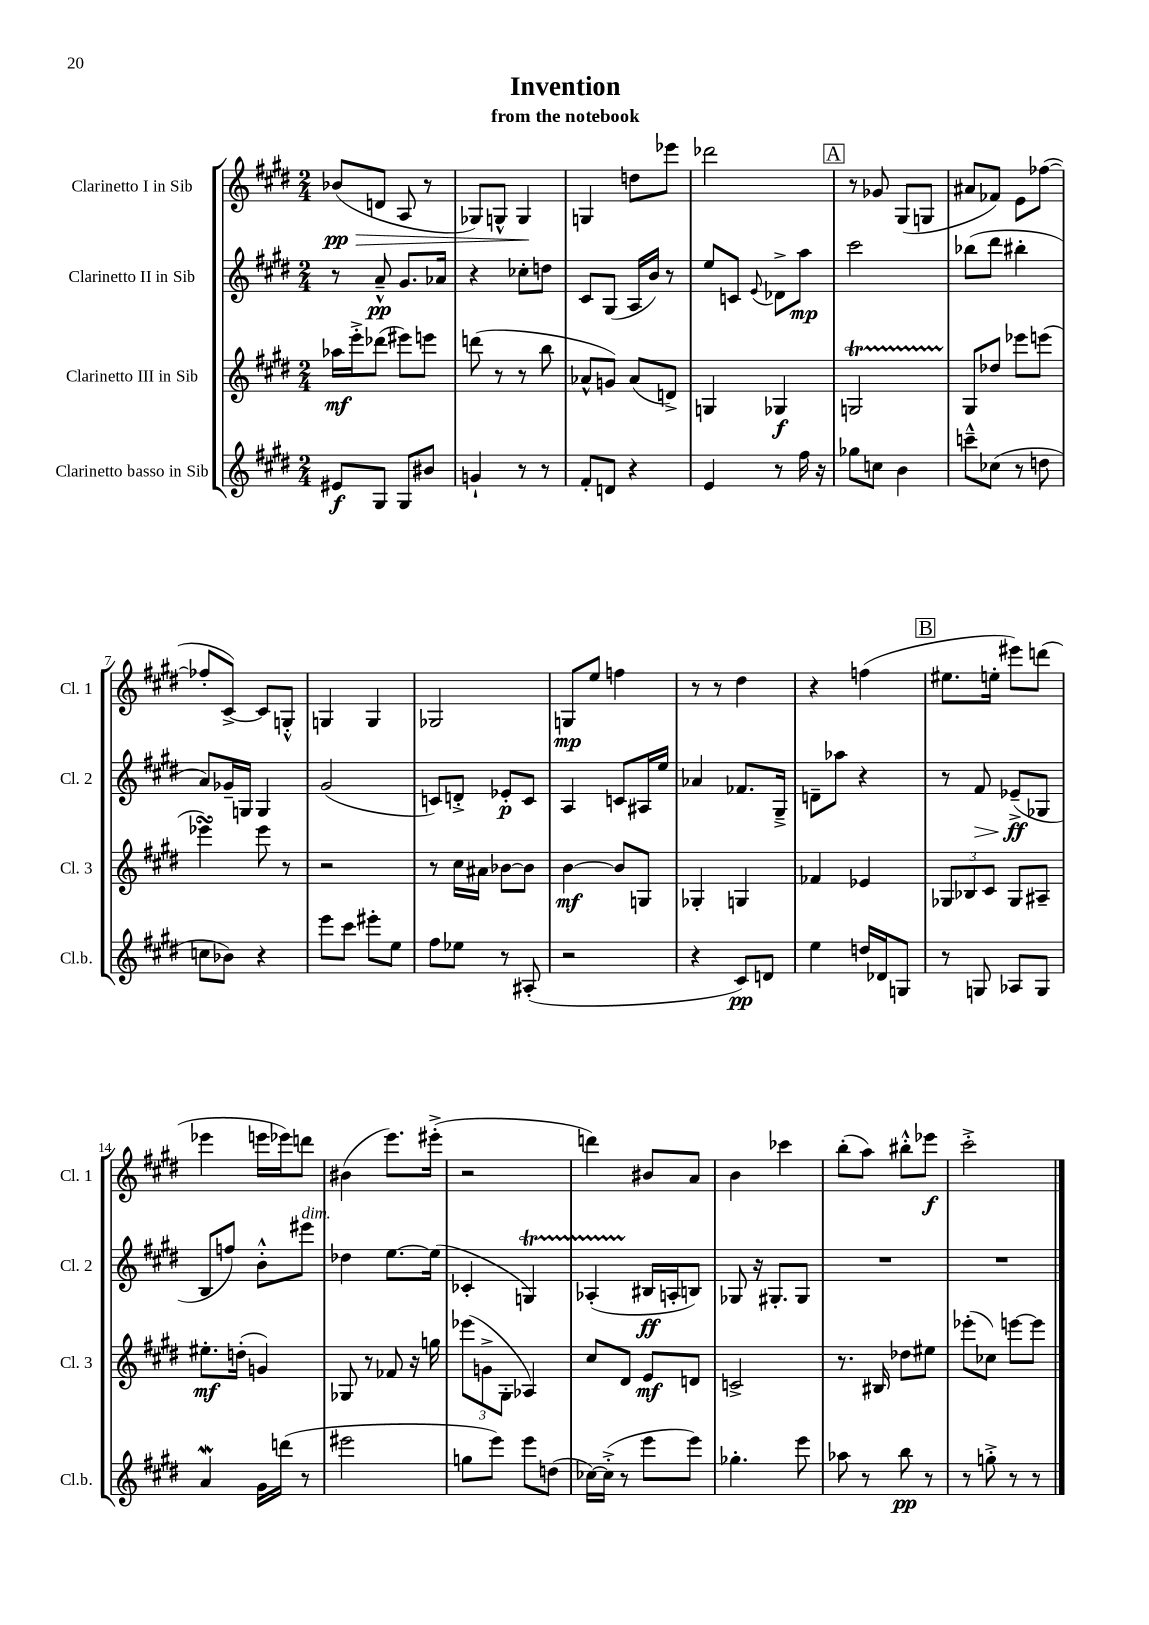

**kern	**dynam	**kern	**dynam	**kern	**dynam	**kern	**dynam
*part4	*part4	*part3	*part3	*part2	*part2	*part1	*part1
*staff4	*staff4	*staff3	*staff3	*staff2	*staff2	*staff1	*staff1
*I"Clarinetto basso in Sib	*	*I"Clarinetto III in Sib	*	*I"Clarinetto II in Sib	*	*I"Clarinetto I in Sib	*
*I'Cl.b.	*	*I'Cl. 3	*	*I'Cl. 2	*	*I'Cl. 1	*
*clefG2	*	*clefG2	*	*clefG2	*	*clefG2	*
*k[f#c#g#d#]	*	*k[f#c#g#d#]	*	*k[f#c#g#d#]	*	*k[f#c#g#d#]	*
*M2/4	*	*M2/4	*	*M2/4	*	*M2/4	*
=1	=1	=1	=1	=1	=1	=1	=1
!	!	!	!	!	!	!	!LO:HP:b
8e#X/L	f	16aa-X\LL	mf	8r	.	(8b-X/L	> pp
.	.	16eee'^\J	.	.	.	.	.
8G#/J	.	(8ddd-X\J	.	8a~^^/	pp	8dn/J	.
8G#/L	.	8eee#X\L)	.	8.g#/L	.	8A/	.
8b#X/J	.	8eeen\J	.	.	.	8r	.
.	.	.	.	16a-X/Jk	.	.	.
=2	=2	=2	=2	=2	=2	=2	=2
4gn`/	.	(8dddn\	.	4r	.	8G-X/L)	.
.	.	8r	.	.	.	8Gn^^/J	.
8r	.	8r	.	8cc-X'\L	.	4G/	.
8r	.	8bb\	.	8ddn\J	.	.	.
.	.	.	.	.	.	.	]
=3	=3	=3	=3	=3	=3	=3	=3
8f#'/L	.	8a-X^^/L	.	8c#/L	.	4Gn/	.
8dn/J	.	8gn/J)	.	(8G#/J	.	.	.
4r	.	(8a-/L	.	16A/LL	.	8ddn\L	.
.	.	.	.	16b/JJ)	.	.	.
.	.	8dn^/J)	.	8r	.	8eee-X\J	.
=4	=4	=4	=4	=4	=4	=4	=4
4e/	.	4Gn/	.	8ee/L	.	2ddd-X\	.
.	.	.	.	8cn/J	.	.	.
.	.	.	.	8qqe/	.	.	.
8r	.	4G-X/	f	8d-X^\L	.	.	.
16ff#\	.	.	.	8aa\J	mp	.	.
16r	.	.	.	.	.	.	.
!!LO:REH:place=s1:t=A
=5	=5	=5	=5	=5	=5	=5	=5
8gg-X\L	.	2GnT/	.	2ccc#\	.	8r	.
8ccn\J	.	.	.	.	.	8g-X/	.
4b\	.	.	.	.	.	(8G#/L	.
.	.	.	.	.	.	8Gn/J	.
=6	=6	=6	=6	=6	=6	=6	=6
8cccn~^^\L	.	8G#/L	.	(8bb-X\L	.	8a#X/L	.
(8cc-X\J	.	8dd-X/J	.	8ddd#\J	.	8f-X/J)	.
8r	.	8eee-X\L	.	4bb#X'\	.	8e\L	.
8ddn\	.	(8eeen\J	.	.	.	([8ff-X\J	.
!!LO:LB:g=z
=7	=7	=7	=7	=7	=7	=7	=7
8ccn\L	.	4eee-XsSSs\)	.	8a/L)	.	8ff-X'/L]	.
8b-X\J)	.	.	.	16g-X~/L	.	[8c#^/J)	.
.	.	.	.	16Gn/JJ	.	.	.
4r	.	8eee-\	.	4G/	.	8c#/L]	.
.	.	8r	.	.	.	8Gn'^^/J	.
=8	=8	=8	=8	=8	=8	=8	=8
8eee\L	.	2r	.	(2g#/	.	4Gn/	.
8ccc#\J	.	.	.	.	.	.	.
8eee#X'\L	.	.	.	.	.	4G/	.
8ee\J	.	.	.	.	.	.	.
=9	=9	=9	=9	=9	=9	=9	=9
8ff#\L	.	8r	.	8cn/L)	.	2G-X/	.
8ee-X\J	.	16cc#\LL	.	8dn'^/J	.	.	.
.	.	16a#X\JJ	.	.	.	.	.
8r	.	[8b-X\L	.	8e-X'/L	p	.	.
(8A#X'/	.	8b-\J]	.	8c/J	.	.	.
=10	=10	=10	=10	=10	=10	=10	=10
2r	.	[4b\	mf	4A/	.	8Gn/L	mp
.	.	.	.	.	.	8ee/J	.
.	.	8b/L]	.	8cn/L	.	4ffn\	.
.	.	8Gn/J	.	16A#X/L	.	.	.
.	.	.	.	16ee/JJ	.	.	.
=11	=11	=11	=11	=11	=11	=11	=11
4r	.	4G-X'/	.	4a-X/	.	8r	.
.	.	.	.	.	.	8r	.
8c#/L)	pp	4Gn/	.	8.f-X/L	.	4dd#\	.
8dn/J	.	.	.	.	.	.	.
.	.	.	.	16G#~^/Jk	.	.	.
=12	=12	=12	=12	=12	=12	=12	=12
4ee\	.	4f-X/	.	8dn~\L	.	4r	.
.	.	.	.	8aa-X\J	.	.	.
16ddn/LL	.	4e-X/	.	4r	.	(4ffn\	.
16d-X/J	.	.	.	.	.	.	.
8Gn/J	.	.	.	.	.	.	.
!!LO:REH:place=s1:t=B
=13	=13	=13	=13	=13	=13	=13	=13
8r	.	12G-X/L	.	8r	.	8.ee#X\L	.
.	.	12B-X/	.	.	.	.	.
!	!	!	!	!	!LO:HP:b	!	!
8Gn/	.	.	.	8f#/	>	.	.
.	.	12c#/J	.	.	.	.	.
.	.	.	.	.	.	16een'\Jk	.
8A-X/L	.	8G-/L	.	(8e-X~^/L	ff	8eee#X\L)	.
8G/J	.	8A#X~/J	.	8G-X/J	]	(8dddn\J	.
!!LO:LB:g=z
=14	=14	=14	=14	=14	=14	=14	=14
4aw/	.	8.ee#X'\L	mf	8B/L	.	4eee-X\	.
.	.	.	.	8ffn/J)	.	.	.
.	.	(16ddn'\Jk	.	.	.	.	.
16g#\LL	.	4gn/)	.	8b'^^\L	.	16eeen\LL	.
(16dddn\JJ	.	.	.	.	.	16eee-X\J)	.
!	!	!	!	!LO:TX:a:i:t=dim.	!	!	!
8r	.	.	.	8eee#X\J	.	8dddn\J	.
=15	=15	=15	=15	=15	=15	=15	=15
2eee#X\	.	8G-X/	.	4dd-X\	.	(4b#X\	.
.	.	8r	.	.	.	.	.
.	.	8f-X/	.	[8.ee\L	.	8.eee\L)	.
.	.	16r	.	.	.	.	.
.	.	16ggn\	.	(16ee\Jk]	.	(16eee#X'^\Jk	.
=16	=16	=16	=16	=16	=16	=16	=16
8ggn\L	.	(12eee-X\L	.	4c-X'/	.	2r	.
.	.	12gn^\	.	.	.	.	.
8eee\J)	.	.	.	.	.	.	.
.	.	12G#'\J	.	.	.	.	.
8eee\L	.	4A-X/)	.	4GnT/)	.	.	.
(8ddn\J	.	.	.	.	.	.	.
=17	=17	=17	=17	=17	=17	=17	=17
[16cc-X\LL)	.	8cc#/L	.	(4A-XTTT'/	.	4dddn\)	.
(16cc-'^\JJ]	.	.	.	.	.	.	.
8r	.	8d#/J	.	.	.	.	.
8eee\L	.	8e/L	mf	16B#X/LL	ff	8b#X/L	.
.	.	.	.	16An'/J	.	.	.
8eee\J)	.	8dn/J	.	8Bn/J)	.	8a/J	.
=18	=18	=18	=18	=18	=18	=18	=18
4.gg-X'\	.	2cn^/	.	8G-X/	.	4b\	.
.	.	.	.	16r	.	.	.
.	.	.	.	8.G#X'/L	.	.	.
.	.	.	.	.	.	4ccc-X\	.
8eee\	.	.	.	8G#/J	.	.	.
=19	=19	=19	=19	=19	=19	=19	=19
8aa-X\	.	8.r	.	2r	.	(8bb'\L	.
8r	.	.	.	.	.	8aa\J)	.
.	.	16B#X/	.	.	.	.	.
8bb\	pp	8dd-X\L	.	.	.	8bb#X'^^\L	.
8r	.	8ee#X\J	.	.	.	8eee-X\J	f
=20	=20	=20	=20	=20	=20	=20	=20
8r	.	(8eee-X'\L	.	2r	.	2ccc#'^\	.
8ggn'^\	.	8cc-X\J)	.	.	.	.	.
8r	.	[8eeen\L	.	.	.	.	.
8r	.	8eee\J]	.	.	.	.	.
==	==	==	==	==	==	==	==
*-	*-	*-	*-	*-	*-	*-	*-
